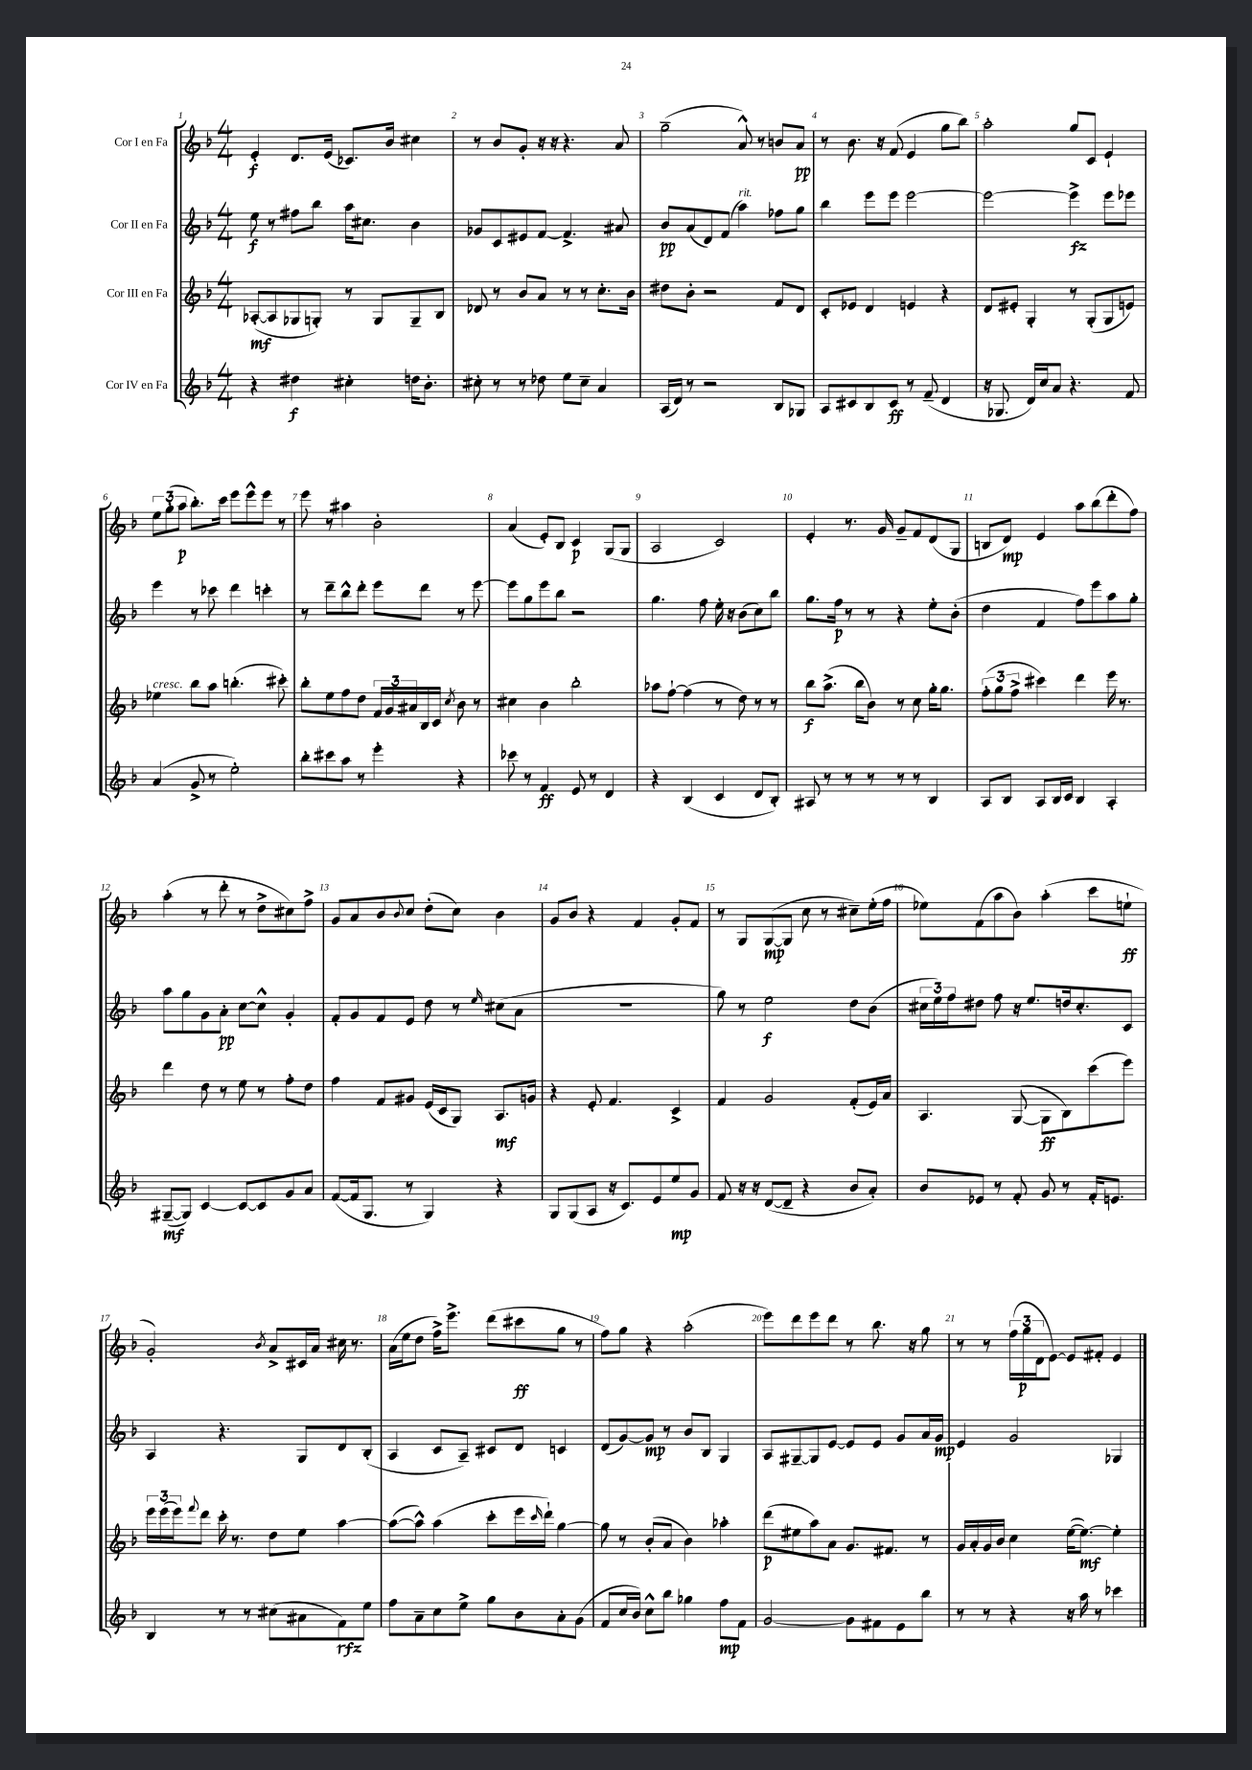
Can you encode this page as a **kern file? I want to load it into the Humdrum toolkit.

**kern	**kern	**kern	**kern
*staff4	*staff3	*staff2	*staff1
*clefG2	*clefG2	*clefG2	*clefG2
*k[b-]	*k[b-]	*k[b-]	*k[b-]
*M4/4	*M4/4	*M4/4	*M4/4
4r	([8A-'	8ee	4e'
.	8A-]	8r	.
4dd#	8G-	8ff#	8.d
.	8G')	8bb-	.
.	.	.	(16e
4cc#'	8r	16aa	8.c-)
.	.	8.cc#	.
.	8G	.	.
.	.	.	16b-
16dd	8G~	4b-	4cc#
8.b-'	.	.	.
.	8B-	.	.
=	=	=	=
8cc#'	8d-	8g-	8r
8r	8r	8c	8b-
8r	8b-	8e#	8g'
8dd-	8a	[8f	16r
.	.	.	16r
8ee	8r	4.f^]	4.r
8cc#~	8r	.	.
4a	8.cc'	.	.
.	.	8a#	8a
.	16b-	.	.
=	=	=	=
(16A	8dd#	8b-	(2gg~
16d)	.	.	.
8r	8b-'	(8a	.
2r	2r	8d)	.
.	.	(8f	.
.	.	4aa)	8a^^)
.	.	.	8r
8B-	8f	8ff-	8b
8G-	8d	8gg	8a
=	=	=	=
8A	8c'	4bb-	8r
8c#	8e-	.	8.b-
8B-	4d	8eee	.
.	.	.	16r
8c#	.	8eee	(8f
8r	4e	[2eee	4e
(8f~	.	.	.
4d	4r	.	8gg
.	.	.	8bb-)
=	=	=	=
16r	8d	2eee_	2aa'
8.G-	.	.	.
.	8e#'	.	.
16d)	4G'	.	.
16cc	.	.	.
8a	.	.	.
4.r	8r	4eee^]	8gg
.	(8G'	.	8c
.	8G	8eee	4e`
8f	8e)	8eee-	.
=	=	=	=
(4a	4ee-	4eee	12ee
.	.	.	(12gg'
.	.	.	12aa
8g^	8bb-	8r	8.bb-')
8r	8aa	8ccc-	.
.	.	.	16ccc
2ee')	(4.bb'	4ddd	8eee
.	.	.	8eee^^
.	.	4ccc'	8eee
.	8ccc#')	.	8r
=	=	=	=
8bb-'	8bb-'	8r	8eee
8ccc#	8ee	8ddd~	8r
8aa	8ff	8bb-^^	4aa#
8r	8dd	8ddd'	.
4eee'	24f	8eee	2b-'
.	24g	.	.
.	24a#	.	.
.	16B-	8ddd	.
.	16c	.	.
.	8qcc	.	.
4r	8b-	8r	.
.	8r	[8eee	.
=	=	=	=
8ccc-	4cc#	8eee]	(4a
8r	.	8gg	.
4f	4b-	8eee	8e')
.	.	8bb-	8B-
8e	2bb-'	2r	4c
8r	.	.	.
4d	.	.	(8G
.	.	.	8G
=	=	=	=
4r	8aa-	4.gg	2A
.	[8ff`	.	.
(4B-	(4ff]	.	.
.	.	8ff	.
4c	8r	16ee'	2c)
.	.	16r	.
.	8dd)	(8b-	.
8d	8r	8cc)	.
8B-')	8r	8bb-	.
=	=	=	=
8A#	8bb-	8.gg	4e'
8r	(8.aa^	.	.
.	.	16ff	.
8r	.	8r	8.r
.	16bb-	.	.
8r	8b-)	8r	.
.	.	.	16g
8r	8r	4r	8g~
8r	8cc	.	8f
4B-	16gg'	8ee'	(8d
.	8.gg	.	.
.	.	(8b-'	8G
=	=	=	=
8A	(12ff'	4dd	8B
.	12gg	.	.
8B-	.	.	8d)
.	12ff^	.	.
8A	4ccc#)	4f	4e
16B-	.	.	.
16c	.	.	.
4B-	4ddd	8ff)	8aa
.	.	8eee	(8bb-
4A'	16eee	8aa	8ddd'
.	8.r	.	.
.	.	8gg'	8ff)
=	=	=	=
([8G#~	4ddd	8aa	(4aa'
8G#])	.	8gg	.
[4c	8dd	8g	8r
.	8r	8a'	8ddd'
8c_	8ee	[8cc	8r
8c]	8r	8cc^^]	8dd^
8g	8ff'	4g'	8cc#)
8a	8dd	.	8ff^
=	=	=	=
([8f	4ff	8f'	8g
16f]	.	8g	8a
8.G	.	.	.
.	8f	8f	8b-
.	.	.	8qqb-
8r	8g#	8e	8cc
4G)	(16e	8dd	(8dd'
.	16c	.	.
.	8G)	8r	8cc)
.	.	16qqee	.
4r	8.A	(8cc#	4b-
.	.	8a	.
.	16g	.	.
=	=	=	=
8G	4r	1r	8g
(8G	.	.	8b-
8A	8e'	.	4r
16r	4.f	.	.
8.c)	.	.	.
.	.	.	4f
8e	.	.	.
8ee	4c^	.	8g'
8g	.	.	8f
=	=	=	=
8f	4f	8gg)	8r
16r	.	8r	8G
16r	.	.	.
([8d	2g	2ee	([8G
8d~]	.	.	8G]
4r	.	.	8cc
.	.	.	8r
8b-	(8f'	8dd	8cc#~)
8a')	16e)	(8b-	(16ee'
.	16a	.	16ff
=	=	=	=
8b-	4.A	24cc#	8ee-)
.	.	24ee)	.
.	.	24ff	.
8e-	.	8dd#	(8f
8r	.	8ff	8aa
8f'	([8G	16r	8b-)
.	.	8.ee	.
8g	8G]	.	(4aa'
8r	8B-)	16dd	.
.	.	8.cc#'	.
16f'	(8ccc	.	8ccc
8.e	.	.	.
.	8eee)	8c	8ee`
=	=	=	=
4B-	24eee	4A	2g')
.	(24eee	.	.
.	24eee)	.	.
.	8qqfff	.	.
.	8ddd	.	.
8r	16ccc'	4.r	.
.	8.r	.	.
8r	.	.	.
.	.	.	8qb-
(8cc#	8dd	.	8a^
8a#	8ee	8G	16c#
.	.	.	16a
8f)	[4aa	8d	16cc#
.	.	.	8.r
8ee	.	(8B-'	.
=	=	=	=
8ff	(8aa_	4A	(16a
.	.	.	16ee
8a~	8aa^^])	.	8dd
8cc	(4aa	8c	16ff^)
.	.	.	8.eee^
8ee^	.	8A~)	.
8gg	8ccc'	8c#	(8ddd
8b-	16eee	8d	8ccc#
.	16qqccc	.	.
.	16ddd`)	.	.
8a'	[4gg	4c	8gg
(8g	.	.	8r
=	=	=	=
8f	8gg]	(8d	8ff)
16cc	8r	[8g)	8gg
16b-)	.	.	.
8cc^^	(8b-'	8g]	4r
8bb-	8a	8r	.
4gg-	4b-)	8b-	(2aa'
.	.	8B-	.
8ff	4aa-'	4G	.
8f	.	.	.
=	=	=	=
[2g	(8ddd	8A	8eee)
.	8ee#	[8G#~	8ddd
.	8aa)	8G#]	8eee
.	8a	[8e	8ddd
8g]	8.g	8e]	8r
8f#	.	8e	8.bb-
.	8.f#	.	.
8e	.	8g	.
.	.	.	16r
8bb-	8r	16a	8gg
.	.	16g	.
=	=	=	=
8r	16g	4e	8r
.	16a'	.	.
8r	16g	.	8r
.	16b-	.	.
4r	4cc	2g	(24ff
.	.	.	24gg
.	.	.	24d
.	.	.	[8e)
16r	([16ee	.	8e]
16aa	8.ee_)	.	.
8r	.	.	8f#'
4ccc-	4ee']	4G-	4e
==	==	==	==
*-	*-	*-	*-
